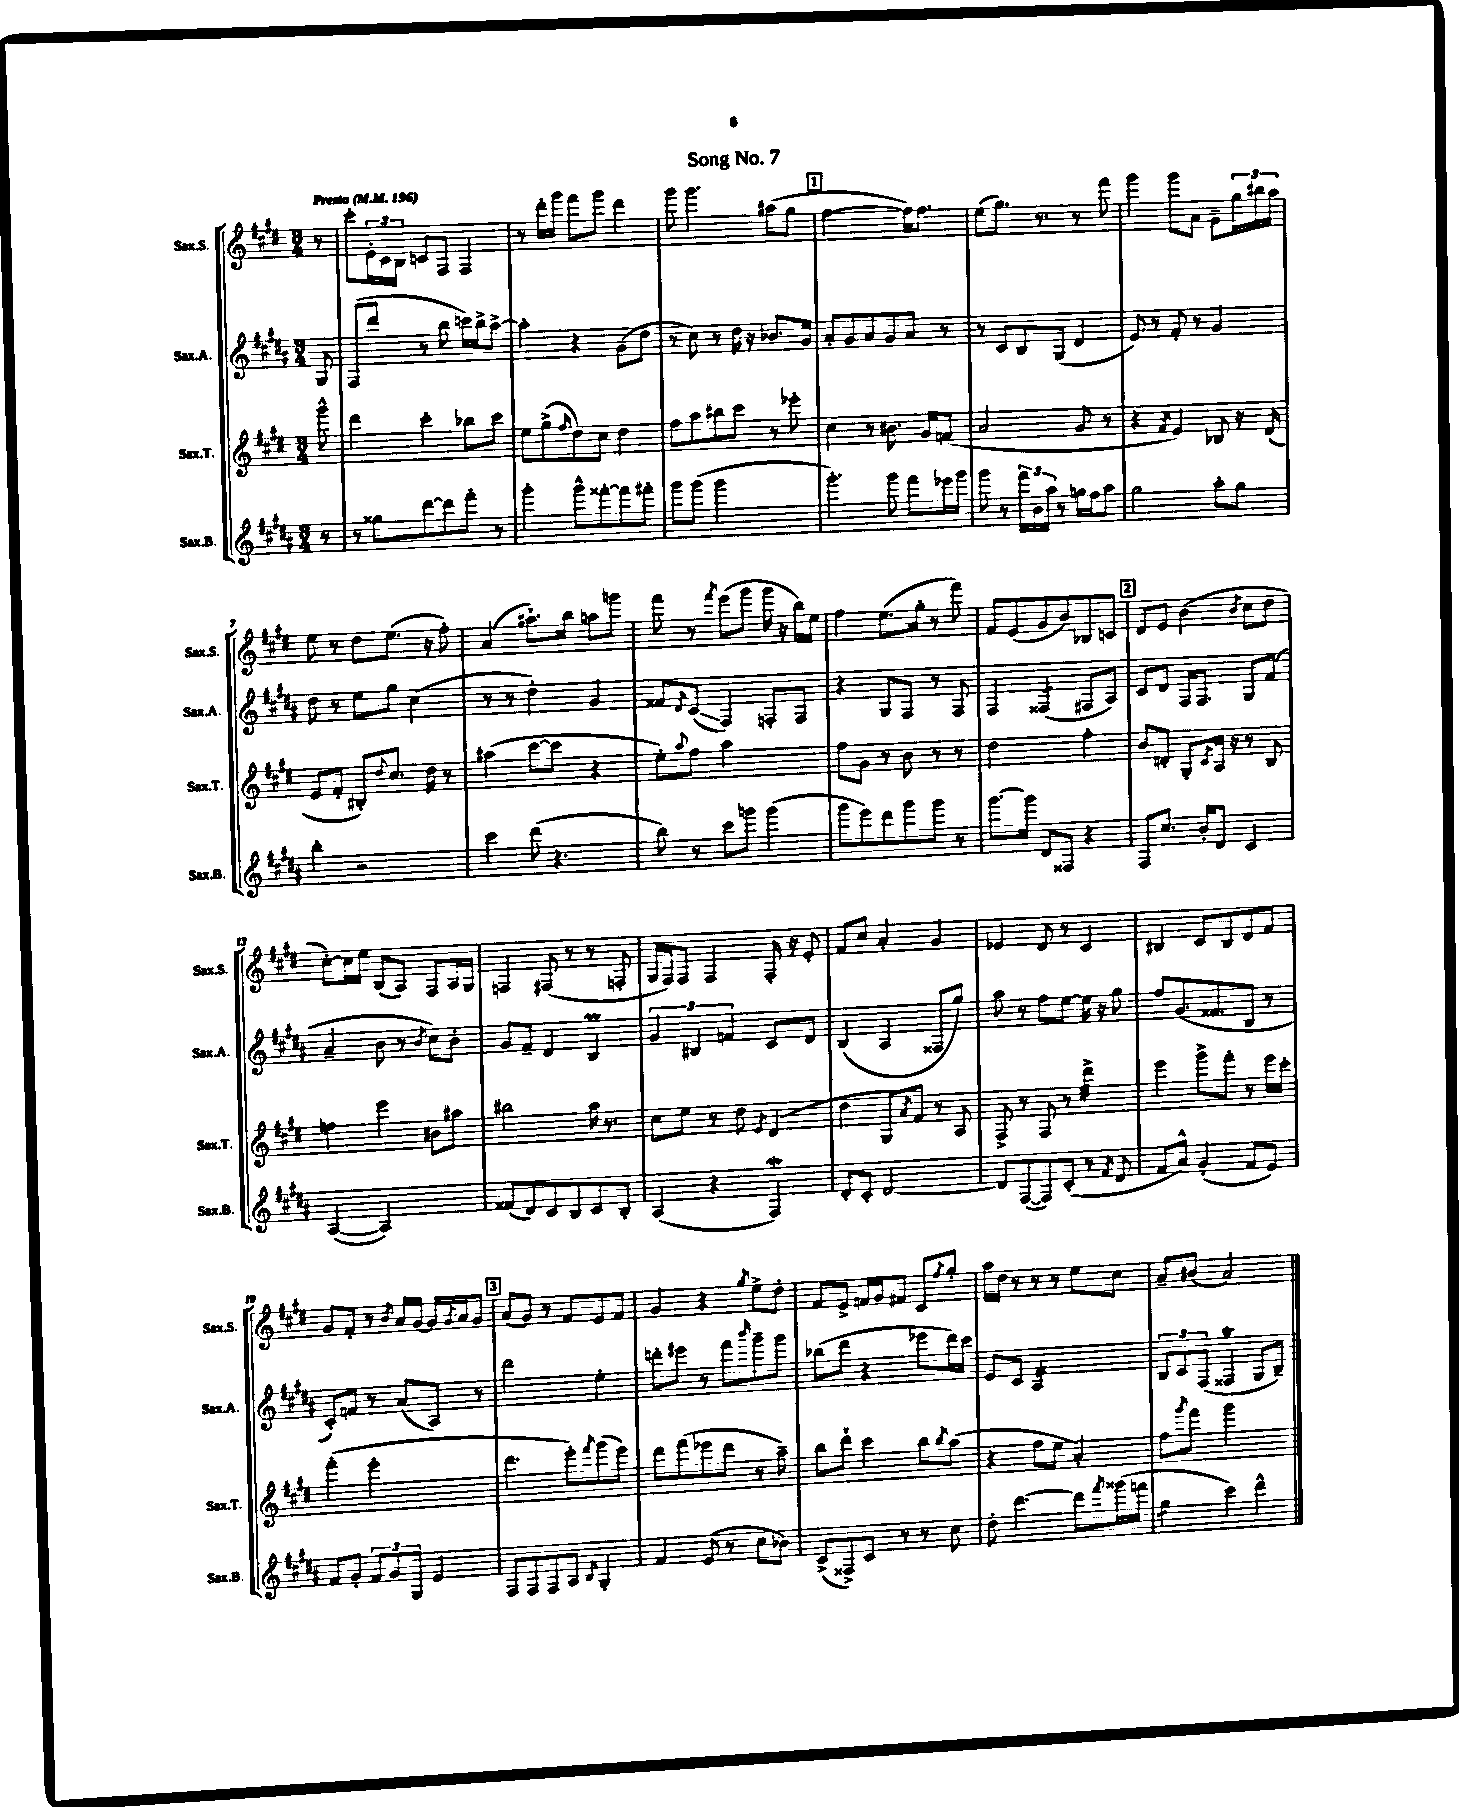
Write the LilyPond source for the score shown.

\header { title = "Song No. 7" }
<<
\new StaffGroup <<
\new Staff = "s0" \with { instrumentName = "Sax.S." shortInstrumentName = "Sax.S." } {
    \clef treble \key e \major \numericTimeSignature \time 3/4 \partial 8 \tempo "Presto" 4 = 196
    r8 |
    cis'''8-. \tuplet 3/2 { e'16-. cis'16 b16 } c'8 fis8 fis4 |
    r8 dis'''16-. gis'''16 fis'''8 gis'''8 dis'''4 |
    gis'''8 gis'''4. ais''8( gis''8 |
    \mark \markup { \box "1" } fis''2~ fis''16) fis''8. |
    e''8( gis''8.) r8. r8 fis'''8 |
    gis'''4 gis'''8 a'8 gis'8-- \tuplet 3/2 { gis''16 bis''16 a''16 } |
    e''8 r8 dis''8 e''8.( r16 fis''8-.) |
    a'4( ais''8.-!) b''16 a''8 g'''8 |
    fis'''8 r8 \acciaccatura { fis'''8 } e'''8( gis'''8 gis'''16 r16 b''16) e''16 |
    fis''4 e''8.( gis''16-. r8 fis'''8) |
    fis'8 e'8( gis'8 b'8) bes8 c'8 |
    \mark \markup { \box "2" } dis'8 e'8 b'4( \acciaccatura { b'8 } cis''8 dis''8 |
    cis''8~-.) cis''16 e''16 b8( a8) fis8 a16 gis16 |
    f4 fis8( r8 r8 f8-. |
    gis16 fis16) fis8 fis4 fis16-. r16 e'8-. |
    fis'8 cis''8 a'4-. gis'4 |
    ees'4 dis'8 r8 cis'4 |
    bis4 cis'8 bis8 dis'8 fis'8 |
    gis'8 fis'8-. r8 \acciaccatura { b'8 } a'16 gis'16~ gis'16 \acciaccatura { gis'8 } a'16 gis'8 |
    \mark \markup { \box "3" } a'8( gis'8) r8 fis'8 e'8 fis'8 |
    gis'4 r4 \acciaccatura { gis''8 } e''8-> dis''8-. |
    fis'8 e'8-> f'16 gis'16 fis'8 cis'8 \acciaccatura { fis''8 } gis''8-. |
    a''16 dis''16 r8 r8 r8 e''8 cis''8 |
    a'8-- bis'8( a'2) \bar "|." |
}
\new Staff = "s1" \with { instrumentName = "Sax.A." shortInstrumentName = "Sax.A." } {
    \clef treble \key b \major \numericTimeSignature \time 3/4 \partial 8
    gis8 |
    fis8( dis'''8 r8 b''8 c'''16) b''16-> ais''8~-> |
    ais''4-. r4 gis'8( dis''8 |
    r8 cis''8) r8 dis''16 r16 bes'8. gis'16 |
    \mark \markup { \box "1" } ais'8-. gis'8 ais'8 gis'8 ais'8 r8 |
    r8 cis'8 b8 gis8( dis'4 |
    e'8) r8 fis'8-. r8 gis'4 |
    dis''8 r8 e''8 gis''8 cis''4( |
    r8 r8 dis''4-.) gis'4 |
    fisis'8 \acciaccatura { dis'8 } cis'8\glissando( fis4) f8-. f8 |
    r4 gis8 fis8 r8 fis8 |
    fis4 fisis4:8( fis8 ais8) |
    \mark \markup { \box "2" } cis'8 dis'8 fis16 fis8. gis8 fis'8( |
    ais'4-- b'8 r8 \acciaccatura { b'8 } cis''8) b'8-. |
    gis'8 fis'8-- dis'4 b4\prall |
    \tuplet 3/2 { gis'4 bis4 f'4 } cis'8 dis'8 |
    b4( ais4 fisis8 gis''8) |
    ais''8 r8 fis''8 e''8~ e''16 r16 gis''8 |
    fis''8 gis'8.( fisis'8. b8 r8 |
    cis'8-.) f'8 r8 ais'8( ais8) r8 |
    \mark \markup { \box "3" } dis'''2 e''4-. |
    d'''8-. eis'''8 r8 fis'''8 \grace { b'''16 } gis'''8-- gis'''8 |
    bes''8( dis'''8 r4 ees'''8 dis'''16) cis'''16 |
    e'8 cis'8 ais2:16 |
    \tuplet 3/2 { b8 cis'8 fis8( } fisis4\trill gis8 b8--) \bar "|." |
}
\new Staff = "s2" \with { instrumentName = "Sax.T." shortInstrumentName = "Sax.T." } {
    \clef treble \key e \major \numericTimeSignature \time 3/4 \partial 8
    gis'''8-^ |
    dis'''4 cis'''4-. bes''8 cis'''8 |
    e''8 gis''8->( \grace { fis''16 } dis''8) cis''8 dis''4 |
    fis''8 a''8 bis''8 cis'''8 r8 ees'''8-. |
    \mark \markup { \box "1" } cis''4 r8 bis'8. gis'16 f'8( |
    a'2 gis'8 r8 |
    r4 \acciaccatura { fis'8 } e'4) bes8 r16 dis'16( |
    e'8 fis'8-. bis8-.) \appoggiatura { dis''8 } cis''8. dis''16 r8 |
    ais''4( cis'''8~ cis'''8 r4 |
    e''8-.) \appoggiatura { a''8 } fis''8 a''2 |
    fis''8 gis'8 r8 b'8 r8 r8 |
    dis''2 fis''4-. |
    \mark \markup { \box "2" } b'8 d'8-. gis8-. \acciaccatura { cis'8 } a16 r16 r8 b8 |
    f''4 e'''4 bis'8 ais''8 |
    bis''2 a''16 r8. |
    cis''8 e''8 r8 dis''8 \acciaccatura { e'8 } dis'4( |
    dis''4 gis8 \acciaccatura { a'8 } fis'8) r8 a8 |
    fis8-> r8 fis8 r8 dis'''4:32-> |
    e'''4 gis'''8-> fis'''8-. r8 e'''16 cis'''16-. |
    fis'''4-.( e'''2-. |
    \mark \markup { \box "3" } dis'''4. e'''8-.) \acciaccatura { fis'''8 } gis'''8( e'''8) |
    dis'''8 fis'''8( ees'''8 dis'''8 r8 a''8--) |
    b''8 dis'''8-! cis'''4 b''8 \acciaccatura { b''8 } a''8( |
    r4 fis''8 e''8 a'4-.) |
    fis''8 \acciaccatura { gis'''8 } fis'''8 gis'''2 \bar "|." |
}
\new Staff = "s3" \with { instrumentName = "Sax.B." shortInstrumentName = "Sax.B." } {
    \clef treble \key b \major \numericTimeSignature \time 3/4 \partial 8
    r8 |
    r8 gisis''8 dis'''8~ dis'''8 fis'''8-. r8 |
    gis'''4-. gis'''8-^ fisis'''8~-. fisis'''8 fis'''8-. |
    gis'''8 gis'''8( gis'''2 |
    \mark \markup { \box "1" } gis'''4.-.) gis'''8 fis'''8 ees'''16 gis'''16 |
    gis'''8 r8 \tuplet 3/2 { fis'''16 b'16 ais''16 } r8 g''16 fis''16 ais''8 |
    gis''2 ais''8-. gis''8 |
    b''4-. r2 |
    cis'''4 dis'''8( r4. |
    b''8) r8 cis'''8 g'''8 g'''4( |
    gis'''8 e'''8) dis'''8 gis'''8 gis'''8 r8 |
    gis'''8.~ gis'''16 dis'8 fisis8 r4 |
    \mark \markup { \box "2" } fis8 cis''8. b'16-. dis'8 cis'4 |
    ais4~( ais2) |
    fisis'8( dis'8) cis'8 b8 cis'8 b8-. |
    ais4( r4 fis4\mordent) |
    dis'8-. cis'8-. dis'2~ |
    dis'8 fis8~( fis8) cis'8-.( r8 \acciaccatura { fis'8 } dis'8 |
    fis'8 ais'8-^) gis'4-.( fis'8 e'8) |
    fis'8 gis'8-. \tuplet 3/2 { fis'8 gis'8 gis8 } e'4 |
    \mark \markup { \box "3" } fis8 fis8 fis8 ais8 \appoggiatura { b8 } gis4-. |
    fis'4 e'8( r8 cis''8 bes'8) |
    cis'8->( fisis8->) cis'8 r8 r8 cis''8 |
    dis''8-. dis'''4.~ dis'''8 \acciaccatura { fis'''8 } gisis'''16( f'''16 |
    gis''4:8 cis'''4) dis'''4-^ \bar "|." |
}
>>
>>
